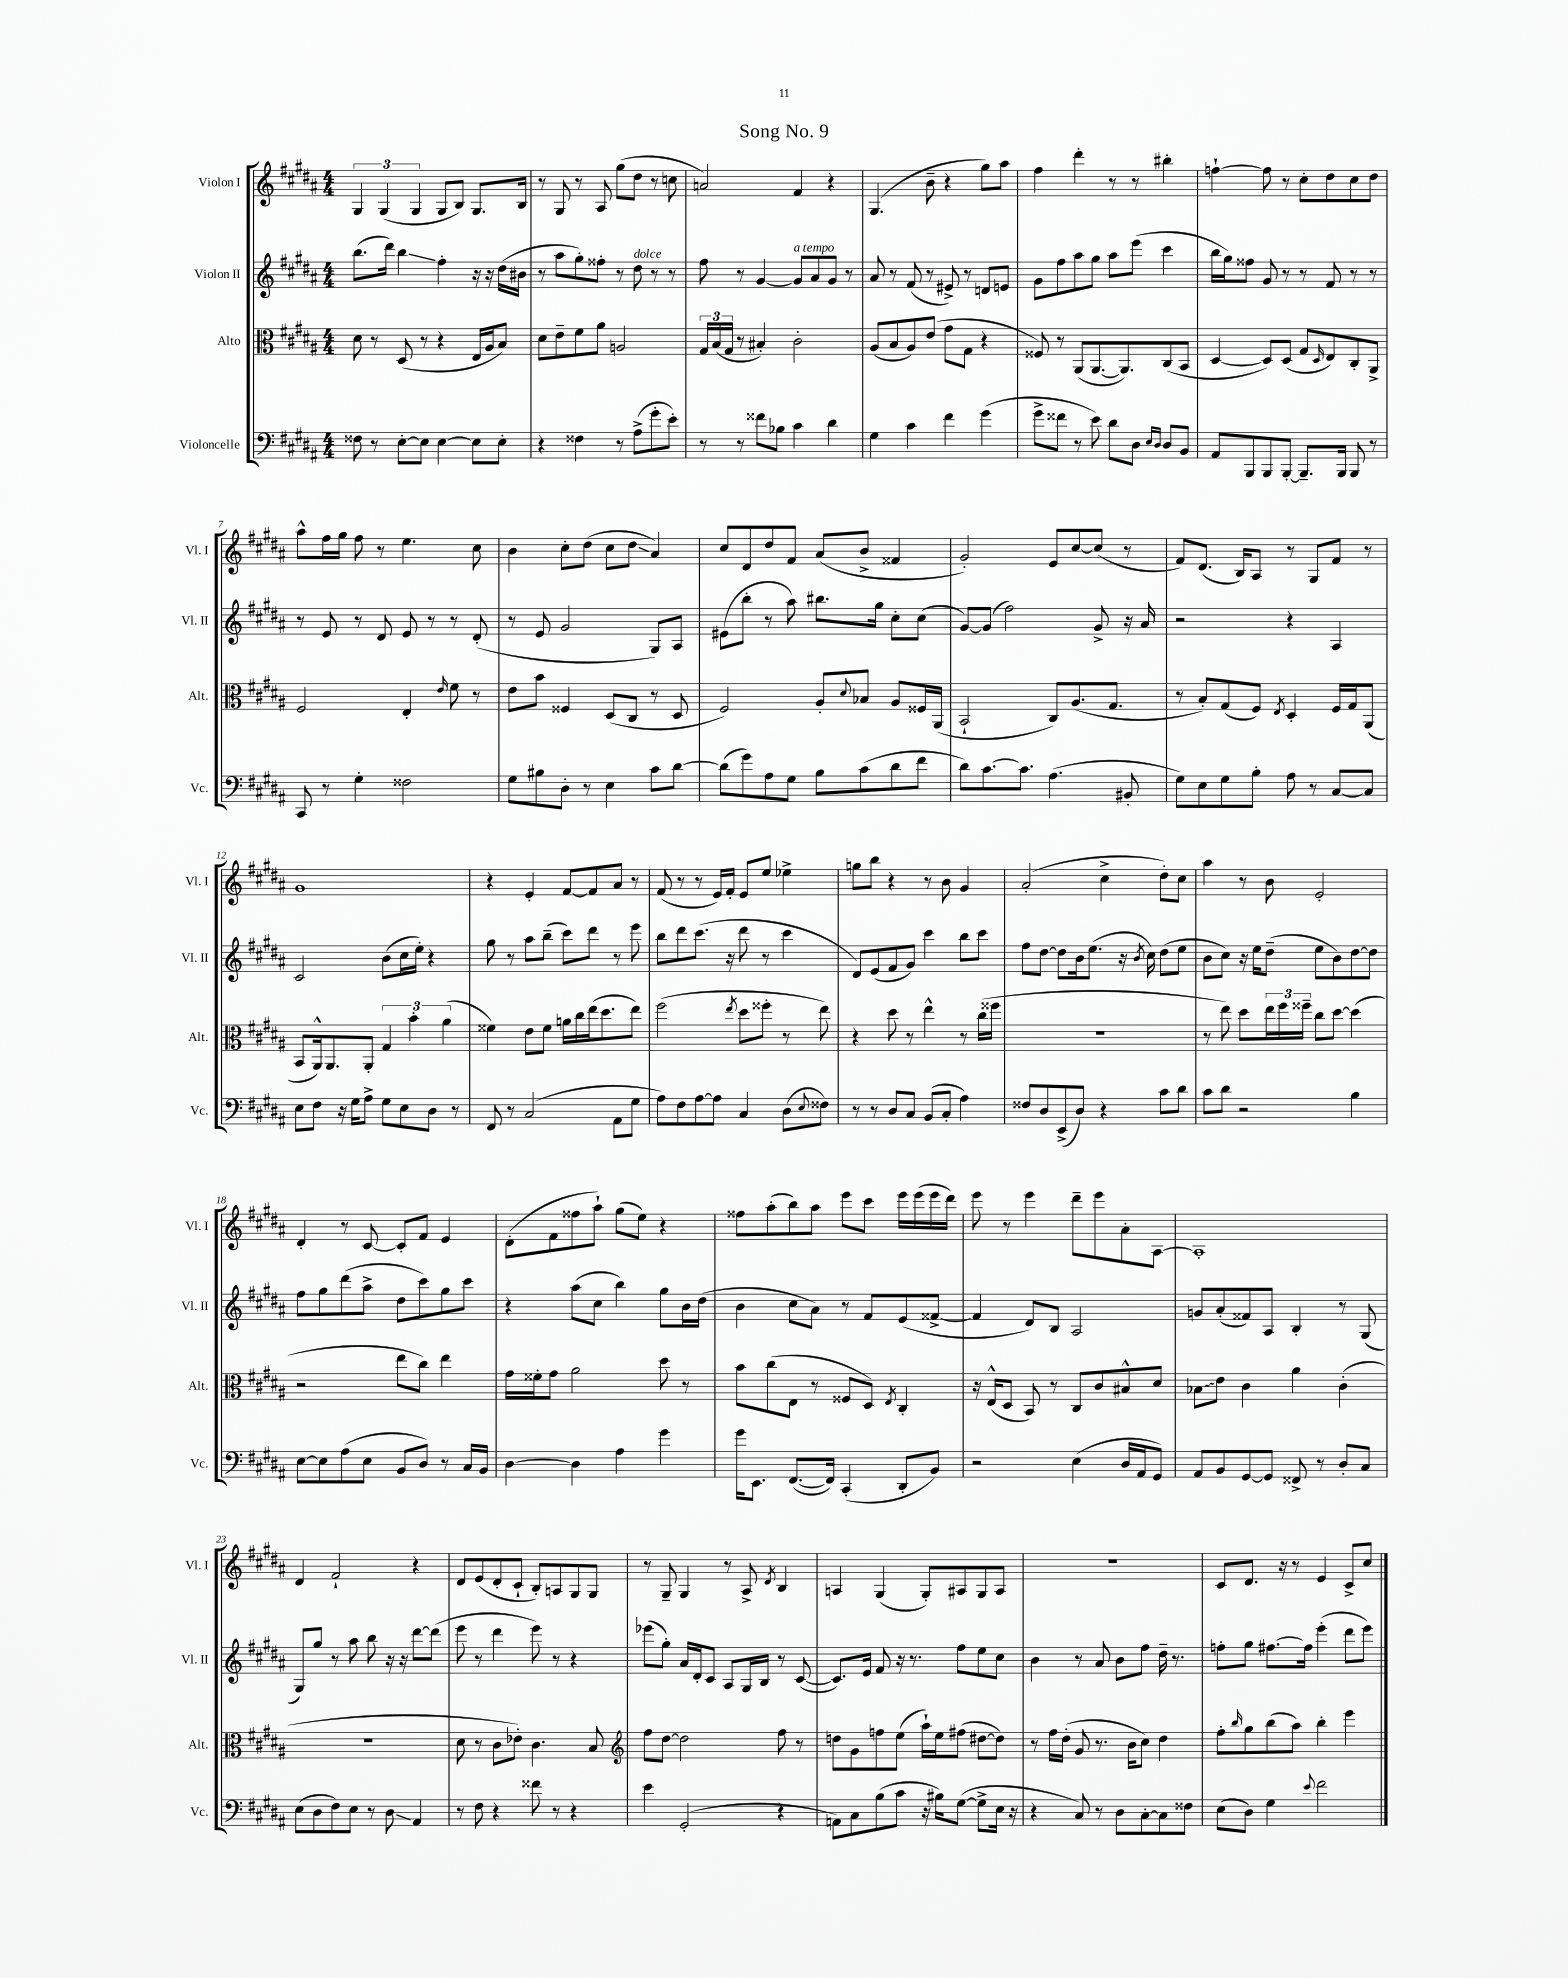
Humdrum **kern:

**kern	**kern	**kern	**kern
*staff4	*staff3	*staff2	*staff1
*clefF4	*clefC3	*clefG2	*clefG2
*k[f#c#g#d#a#]	*k[f#c#g#d#a#]	*k[f#c#g#d#a#]	*k[f#c#g#d#a#]
*M4/4	*M4/4	*M4/4	*M4/4
8F##\	8d#\	(8.bb\L	6G#/
8r	8r	.	.
.	.	.	(6G#/
.	.	16ddd#\Jk)	.
[8E'\L	(8D#/	4bb\	.
.	.	.	6G#/
8E\]J	8r	.	.
[4E\	4r	4ff#'\	8G#/L
.	.	.	8B/J)
8E\]L	16E/LL	16r	8.G#/L
.	16A#/J	16r	.
8E'\J	8B/J)	(16dd#\LL	.
.	.	16b#\JJ	16B/Jk
=	=	=	=
4r	8d#\L	8r	8r
.	8e~\	8aa#\L	8G#/
4F##\	8f#\	8gg#'\)	8r
.	8a#\J	8ff##'\J	8A#/
8r	2A/	8r	(8gg#\L
(8A#^\L	.	8dd#\	8dd#\J
8g#'\	.	8r	8r
8e'\J)	.	8r	8cc\
=	=	=	=
8r	24G#/LL	8ff#\	2a/)
.	(24B/	.	.
.	24G#/JJ	.	.
8r	8r	8r	.
8f##\L	4B#'/)	[4g#/	.
8B-\J	.	.	.
4c#\	2c#'\	8g#/]L	4f#/
.	.	8a#/	.
4d#\	.	8g#/J	4r
.	.	8r	.
=	=	=	=
4G#\	(8A#/L	8a#/	(4.G#/
.	8B/	8r	.
4c#\	8A#/)	(8f#/	.
.	(8e/J	8r	8b~\
4f#\	8g#\L	8e#^/)	4r
.	8G#\J	8r	.
(4g#\	4r	8d/L	8gg#\L)
.	.	8e/J	8aa#\J
=	=	=	=
8g#^\L	8F##/)	8g#\L	4ff#\
8f##\J	8r	8ff#\	.
8r	(8AA#/L	8aa#\	4ddd#'\
8e\)	[8.AA#/	8gg#\J	.
8d#\L	.	8aa#\L	8r
.	8.AA#/])	.	.
8D#\J	.	(8eee\J	8r
16qqE/LL	.	.	.
16qqD#/JJ	.	.	.
8D#/L	(8C#/	4ccc#\	4bb#'\
8BB/J	8BB/J	.	.
=	=	=	=
8AA#/L	[4D#/	16bb\LL	[4ff`\
.	.	16gg#\J)	.
8BBB/	.	8ff##\J	.
8BBB/	8D#/]L)	8g#/	8ff\]
[8BBB'/J	(8D#/J	8r	8r
8.BBB~/]L	8G#/L	8r	8cc#'\L
.	16qqD#/	.	.
.	8E/)	8f#/	8dd#\
16BBB/Jk	.	.	.
8BBB/	8C#'/	8r	8cc#\
8r	8AA#^/J	8r	8dd#\J
=	=	=	=
8CC#/	2F#/	8r	8aa#^^\L
8r	.	8e/	16ff#\L
.	.	.	16gg#\JJ
4G#'\	.	8r	8ff#\
.	.	8d#/	8r
2F##\	4E'/	8e/	4.ee\
.	.	8r	.
.	16qqe/	.	.
.	8f#\	8r	.
.	8r	(8d#'/	8cc#\
=	=	=	=
8G#\L	8e\L	8r	4b\
8B#\	8b\J	8e/	.
8D#'\J	4F##/	2g#/	8cc#'\L
8r	.	.	(8dd#\J
4E\	(8D#/L	.	8cc#\L
.	8C#/J	.	8dd#\J
8c#\L	8r	8G#/L)	4a#/)
[8d#\J	8D#/	8A#/J	.
=	=	=	=
(8d#\]L	2F#/)	(8e#\L	8cc#/L
8g#\)	.	8bb'\J	8d#/
8A#\	.	8r	8dd#/
8G#\J	.	8aa#\)	8f#/J
8B\L	8A#'/L	8.bb#\L	(8a#/L
.	8qqd#/	.	.
(8c#\	8B-/J	.	8b^/J
.	.	16gg#\Jk	.
8d#\	8A#/L	8cc#'\L	4f##/
8f#\J	16F##/L	(8cc#\J	.
.	(16AA#/JJ	.	.
=	=	=	=
8d#\L)	2BB`/	[8g#/L)	2g#'/)
[8.c#\	.	(8g#/]J	.
.	.	2ff#\)	.
8.c#\]J	.	.	.
(4.A#\	8C#/L)	.	8e/L
.	(8.A#/	.	[8cc#/
.	.	8g#^/	(8cc#/]J
.	8.G#/J	.	.
8BB#'/	.	16r	8r
.	.	16a#/	.
=	=	=	=
8G#\L)	8r	2r	8f#/L)
8E\	8B'/L)	.	(8.d#/J
8G#\	(8G#/	.	.
.	.	.	16B/LK)
8B'\J	8F#/J)	.	8A#/J
.	8qE/	.	.
8A#\	4D#'/	4r	8r
8r	.	.	8G#/L
[8C#/L	16F#/LL	4A#/	8f#/J
.	16G#/J	.	.
8C#/]J	(8AA#/J	.	8r
=	=	=	=
8E\L	8BB/L	2c#/	1g#
8F#\J	16AA#^^/k)	.	.
.	8.AA#/	.	.
16r	.	.	.
16G#\LK	.	.	.
8A#^\J	8AA#'/J	.	.
8G#\L	6G#/	(8b\L	.
8E\	.	16cc#\L	.
.	6b'\	.	.
.	.	16ee'\JJ)	.
8D#\J	.	4r	.
.	(6a#\	.	.
8r	.	.	.
=	=	=	=
8FF#/	4f##\)	8gg#\	4r
8r	.	8r	.
(2C#/	8e\L	8aa#\L	4e'/
.	8f##\J	(8bb~\J	.
.	16a\LL	8ccc#\L)	[8f#/L
.	16cc#\	.	.
.	(16ee\J	8ddd#\J	8f#/]
.	8.dd#\	.	.
8AA#\L	.	8r	8a#/J
8G#\J	8ee\J)	8eee\	8r
=	=	=	=
8A#\L)	(2ff#\	8bb\L	(8f#/
8F#\	.	8ddd#\	8r
[8A#\	.	(8.ccc#\J	8r
8A#\]J	.	.	16e/LL)
.	.	16r	16f#'/JJ
.	8qee/	.	.
4C#/	8dd#\L	8ddd#\	8e/L
.	8ff##'\J	8r	8ee/J
(8D#\L	8r	4ccc#\	4ee-^\
8qqE/	.	.	.
8F##\J)	8ee\)	.	.
=	=	=	=
8r	4r	8d#/L)	8gg\L
8r	.	(8e/	8bb\J
8D#/L	8dd#\	8f#/	4r
8C#/J	8r	8g#/J)	.
(8BB/L	4ee^^\	4ccc#\	8r
8C#'/J	.	.	8b\
4A#\)	8r	8bb\L	4g#/
.	(16cc#\LL	8ccc#\J	.
.	16ff##\JJ	.	.
=	=	=	=
8F##/L	1r	8ff#\L	(2a#'/
8D#/	.	[8dd#\J	.
(8EE^/	.	8dd#\]L	.
8D#/J)	.	16b\k	.
.	.	(8.ee\J	.
4r	.	.	4cc#^\
.	.	16r	.
.	.	8qb/	.
.	.	16cc#\)	.
8c#\L	.	(8dd#\L	8dd#'\L)
8d#\J	.	8ee\J	8cc#\J
=	=	=	=
8c#\L	8r	8b\L	4aa#\
8d#\J	8ee\)	8cc#\J)	.
2r	8dd#\L	16r	8r
.	.	16ee\LK	.
.	24ee\L	(8dd#~\J	8b\
.	24ff#\	.	.
.	24ff##~\JJ	.	.
.	8cc#\L	8ee\L	2e'/
.	[8dd#\J	8b\)	.
4B\	(4dd#\]	[8dd#\	.
.	.	8dd#\]J	.
=	=	=	=
[8E\L	2r	8ff#\L	4d#'/
8E\]	.	8gg#\	.
(8A#\	.	(8ddd#\	8r
8E\J	.	8aa#^\J	[8c#/
8BB/L	8ee\L	8dd#\L	8c#'/]L
8D#/J)	8cc#\J)	8ccc#\)	8f#/J
8r	4ee\	8gg#\	4e/
16C#/LL	.	8ccc#\J	.
16BB/JJ	.	.	.
=	=	=	=
[4D#\	16g#\LL	4r	(8d#'\L
.	16f##'\J	.	.
.	8g#\J	.	8f#\
4D#\]	2a#\	(8aa#\L	8ff##\
.	.	8cc#\J	8aa#`\J)
4A#\	.	4bb\)	(8gg#\L
.	.	.	8ee\J)
4g#\	8dd#\	8gg#\L	4r
.	8r	16b\L	.
.	.	(16dd#\JJ	.
=	=	=	=
16g#\LK	8b\L	4b\	8ff##\L
8.EE\J	.	.	.
.	(8cc#\	.	(8aa#'\
([8.FF#/L	8E\J	8cc#\L	8bb\)
.	8r	8a#\J)	8aa#\J
16FF#/]Jk)	.	.	.
(4CC#'/	8F##/L	8r	8eee\L
.	8D#/J)	8f#/L	8ccc#\J
.	8qE/	.	.
8DD#'/L	4C#'/	(8e/	16eee\LL
.	.	.	(16eee\
8BB/J)	.	[8f##^/J	16eee\
.	.	.	16ddd#\JJ)
=	=	=	=
2r	16r	4f##/]	8eee\
.	(16E^^/LK	.	.
.	8D#/J	.	8r
.	8BB/)	8d#/L)	4eee\
.	8r	8B/J	.
(4E\	8C#/L	2A#/	8ddd#~\L
.	8c#/	.	8eee\
16D#/LL	8B#^^/	.	8a#'\
16AA#/J	.	.	.
8GG#/J)	8d#/J	.	[8A#\J
=	=	=	=
8AA#/L	8B-\L	8g/L	1A#']
8BB/	8e\J	(8a#'/	.
[8GG#/	4c#\	8f##/)	.
8GG#/]J	.	8A#/J	.
8FF##^/	4a#\	4B'/	.
8r	.	.	.
8D#'/L	(4c#'\	8r	.
8C#/J	.	(8G#/	.
=	=	=	=
(8E\L	1r	8G#/L)	4d#/
8D#\	.	8gg#/J	.
8F#\)	.	8r	2f#`/
8E\J	.	8aa#\	.
8r	.	8bb\	.
8D#\	.	16r	.
.	.	16r	.
4AA#/	.	[8ddd#\L	4r
.	.	(8ddd#\]J	.
=	=	=	=
8r	8d#\	8eee\	8d#/L
8F#\	8r	8r	(8e/
4r	8c#\L	4ddd#\	8d#'/
.	8e-'\J)	.	8c#`/J
8f##\	4.c#\	8eee\)	8B'/L)
8r	.	8r	8A/
4r	.	4r	8G#/
.	8B/	.	8G#/J
=	=	=	=
*	*clefG2	*	*
4e\	8ff#\L	(8eee-\L	8r
.	[8dd#\J	8gg#'\J)	8G#~/
(2GG#'/	2dd#\]	16a#/LL	4G#/
.	.	16d#'/J	.
.	.	8c#/J	.
.	.	8A#/L	8r
.	.	16G#/L	8A#^/
.	.	16B/JJ	.
.	.	.	8qd#/
4r	8ff#\	8r	4B/
.	8r	([8c#/	.
=	=	=	=
8AA\L)	8dd\L	8.c#/]L)	4A/
8C#\	8g#\	.	.
.	.	16e/Jk	.
(8B\	8ff\	8f#/	(4G#/
8c#\J	(8ee\J	16r	.
.	.	8.r	.
16r	16aa#`\LL)	.	8G#'/L)
16B#\LK)	16ee\J	.	.
([8G#\J	(8ff#\J	8ff#\L	8A#/
8G#^\]L	[8dd#\L	8ee\	8G#/
16E\Jk	8dd#\]J)	8cc#\J	8A#/J
16r	.	.	.
=	=	=	=
4r	8r	4b\	1r
.	16ff#\LL	.	.
.	(16dd#'\JJ	.	.
8C#/)	8g#/	8r	.
8r	8.r	8a#/	.
8D#\L	.	8b\L	.
.	16b\LK	.	.
[8C#'\	8cc#\J)	8ff#\J	.
8C#\]	4dd#\	16dd#~\	.
.	.	8.r	.
8F##\J	.	.	.
=	=	=	=
(8E\L	8ff#'\L	8ff'\L	8c#/L
.	16qqbb/	.	.
8D#\J)	8gg#\	8gg#\J	8.d#/J
4G#\	(8bb\	[8.ff#\L	.
.	.	.	16r
.	8aa#\J)	.	8r
.	.	16ff#\]Jk	.
8qqe/	.	.	.
2f#\	4bb'\	(4eee'\	4e/
.	4eee\	8ddd#\L	8c#^/L
.	.	8eee\J)	8cc#/J
==	==	==	==
*-	*-	*-	*-
